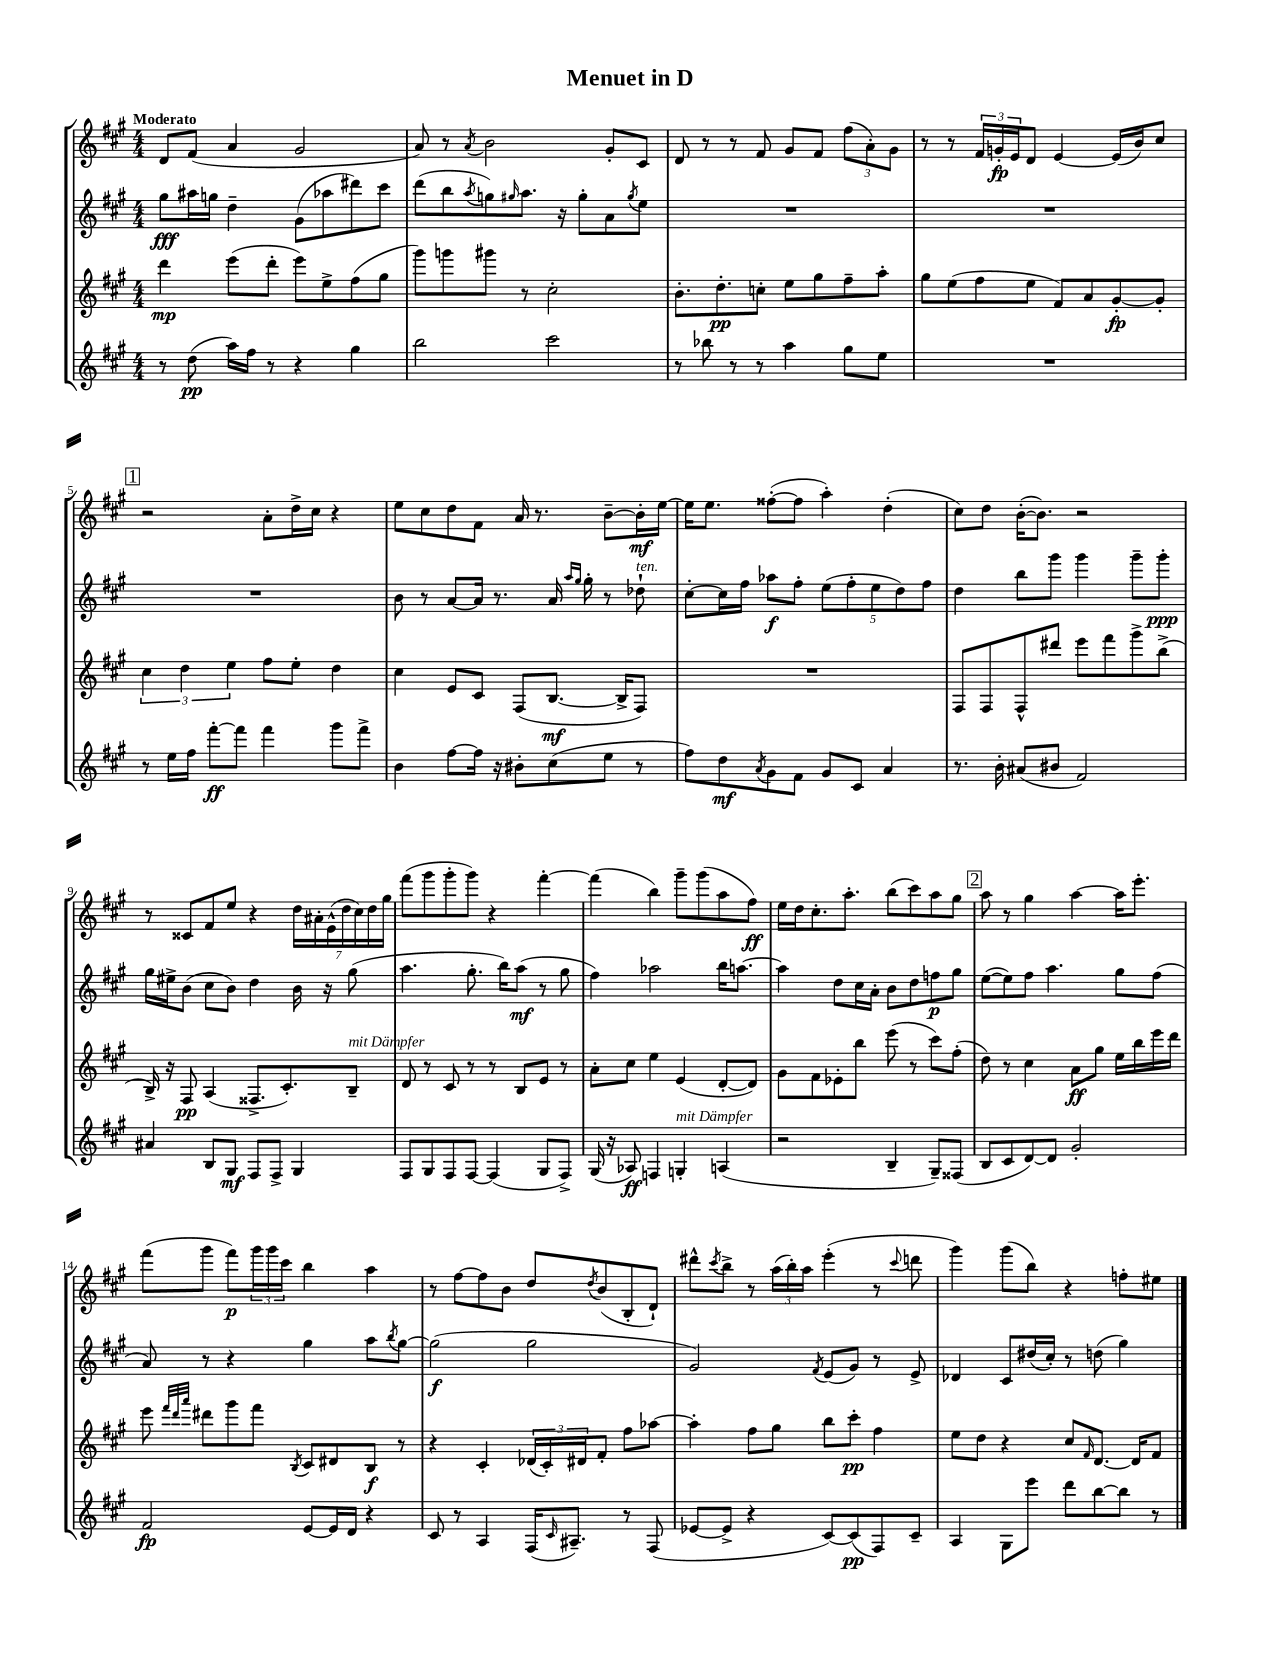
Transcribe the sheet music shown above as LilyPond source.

\header { title = "Menuet in D" }
<<
\new StaffGroup <<
\new Staff = "s0" {
    \clef treble \key a \major \numericTimeSignature \time 4/4 \tempo "Moderato"
    d'8 fis'8( a'4 gis'2 |
    a'8) r8 \acciaccatura { a'8 } b'2 gis'8-. cis'8 |
    d'8 r8 r8 fis'8 gis'8 fis'8 \tuplet 3/2 { fis''8( a'8-.) gis'8 } |
    r8 r8 \tuplet 3/2 { fis'16 g'16-.\fp e'16 } d'8 e'4~ e'16( b'16) cis''8 |
    \mark \markup { \box "1" } r2 a'8-. d''16-> cis''16 r4 |
    e''8 cis''8 d''8 fis'8 a'16 r8. b'8~-- b'16-.\mf e''16~ |
    e''16 e''8. fisis''8~-.( fisis''8 a''4-.) d''4-.( |
    cis''8) d''8 b'16~-.( b'8.) r2 |
    r8 cisis'8 fis'8 e''8 r4 \tuplet 7/4 { d''16 ais'16-. e'16-^( d''16 cis''16) d''16 gis''16 } |
    fis'''8( gis'''8 gis'''8-. gis'''8) r4 fis'''4~-. |
    fis'''4( b''4) gis'''8-- gis'''8( a''8 fis''8\ff) |
    e''16 d''16 cis''8.-. a''8.-. b''8( cis'''8) a''8 gis''8 |
    \mark \markup { \box "2" } a''8 r8 gis''4 a''4~ a''16 e'''8.-. |
    fis'''8( gis'''8 fis'''8\p) \tuplet 3/2 { gis'''16 gis'''16 cis'''16 } b''4 a''4 |
    r8 fis''8~ fis''8 b'8 d''8 \acciaccatura { d''8 } b'8( b8-. d'8-!) |
    dis'''8-^ \acciaccatura { cis'''8 } b''8-> r8 \tuplet 3/2 { a''16( b''16-.) a''16 } e'''4-.( r8 \appoggiatura { cis'''8 } d'''8 |
    gis'''4) gis'''8( b''8) r4 f''8-. eis''8 \bar "|." |
}
\new Staff = "s1" {
    \clef treble \key a \major \numericTimeSignature \time 4/4
    gis''8\fff ais''16 g''16 d''4-- gis'8( aes''8 dis'''8) cis'''8 |
    d'''8( b''8 \acciaccatura { a''8 } g''8) \grace { gis''16 } a''8. r16 gis''8-. a'8 \acciaccatura { gis''8 } e''8 |
    R1 |
    R1 |
    \mark \markup { \box "1" } R1 |
    b'8 r8 a'8~ a'16 r8. a'16 \grace { a''16 gis''16 } gis''16-. r8 des''8-!^\markup { \italic "ten." } |
    cis''8~-. cis''16 fis''16 aes''8\f fis''8-. \tuplet 5/4 { e''8( fis''8-. e''8 d''8) fis''8 } |
    d''4 b''8 gis'''8 gis'''4 gis'''8-- gis'''8-.\ppp |
    gis''16 eis''16-> b'8( cis''8 b'8) d''4 b'16 r16 gis''8( |
    a''4. gis''8.-. b''16) a''8\mf( r8 gis''8 |
    fis''4) aes''2 b''16 a''8.~ |
    a''4 d''8 cis''16 a'16-. b'8 d''8 f''8\p gis''8 |
    \mark \markup { \box "2" } e''8~( e''8) fis''8 a''4. gis''8 fis''8( |
    a'8) r8 r4 gis''4 a''8 \acciaccatura { b''8 } gis''8~ |
    gis''2\f( gis''2 |
    gis'2) \acciaccatura { fis'8 } e'8( gis'8) r8 e'8-> |
    des'4 cis'8 dis''16( cis''16-.) r8 d''8( gis''4) \bar "|." |
}
\new Staff = "s2" {
    \clef treble \key a \major \numericTimeSignature \time 4/4
    d'''4\mp e'''8( d'''8-. e'''8) e''8-> fis''8( gis''8 |
    gis'''8) g'''8 gis'''8 r8 cis''2-. |
    b'8.-. d''8.-.\pp c''8-. e''8 gis''8 fis''8-- a''8-. |
    gis''8 e''8( fis''8 e''8 fis'8) a'8 gis'8~-.\fp gis'8-. |
    \mark \markup { \box "1" } \tuplet 3/2 { cis''4 d''4 e''4 } fis''8 e''8-. d''4 |
    cis''4 e'8 cis'8 fis8( b8.~\mf b16-> fis8) |
    R1 |
    fis8 fis8 fis8-^ dis'''8 e'''8 fis'''8 gis'''8-> b''8->( |
    b16->) r16 fis8\pp a4( fisis8.-> cis'8.-.) b8--^\markup { \italic "mit Dämpfer" } |
    d'8 r8 cis'8 r8 r8 b8 e'8 r8 |
    a'8-. cis''8 e''4 e'4( d'8~-. d'8) |
    gis'8 fis'8 ees'8-. b''8 e'''8( r8 cis'''8) fis''8-.( |
    \mark \markup { \box "2" } d''8) r8 cis''4 a'8\ff gis''8 e''16 b''16 e'''16 d'''16 |
    e'''8 \grace { fis'''32 d'''32 a'''32 } dis'''8 gis'''8 fis'''8 \acciaccatura { b8 } cis'8 dis'8 b8\f r8 |
    r4 cis'4-. \tuplet 3/2 { des'16( cis'16-.) dis'16 } fis'8-. fis''8 aes''8~ |
    aes''4-. fis''8 gis''8 b''8 cis'''8-.\pp fis''4 |
    e''8 d''8 r4 cis''8 \grace { fis'16 } d'8.~ d'16 fis'8 \bar "|." |
}
\new Staff = "s3" {
    \clef treble \key a \major \numericTimeSignature \time 4/4
    r8 d''8\pp( a''16) fis''16 r8 r4 gis''4 |
    b''2 cis'''2 |
    r8 bes''8 r8 r8 a''4 gis''8 e''8 |
    R1 |
    \mark \markup { \box "1" } r8 e''16 fis''16 fis'''8~-.\ff fis'''8 fis'''4 gis'''8 fis'''8-> |
    b'4 fis''8~ fis''16 r16 bis'8-. cis''8( e''8 r8 |
    fis''8) d''8\mf \acciaccatura { a'8 } gis'8 fis'8 gis'8 cis'8 a'4 |
    r8. b'16-. ais'8( bis'8 fis'2) |
    ais'4 b8 gis8\mf fis8 fis8-> gis4 |
    fis8 gis8 fis8 fis8~ fis4( gis8 fis8->) |
    gis16( r16 aes8\ff) f4 g4-.^\markup { \italic "mit Dämpfer" } a4( |
    r2 b4-- gis8--) fisis8( |
    \mark \markup { \box "2" } b8 cis'8 d'8~) d'8 gis'2-. |
    fis'2\fp e'8~ e'16 d'16 r4 |
    cis'8 r8 a4 fis16( \grace { cis'16 } ais8.--) r8 fis8( |
    ees'8~ ees'8-> r4 cis'8~) cis'8\pp( fis8) cis'8-- |
    a4 gis8 e'''8 d'''8 b''8~ b''8 r8 \bar "|." |
}
>>
>>
